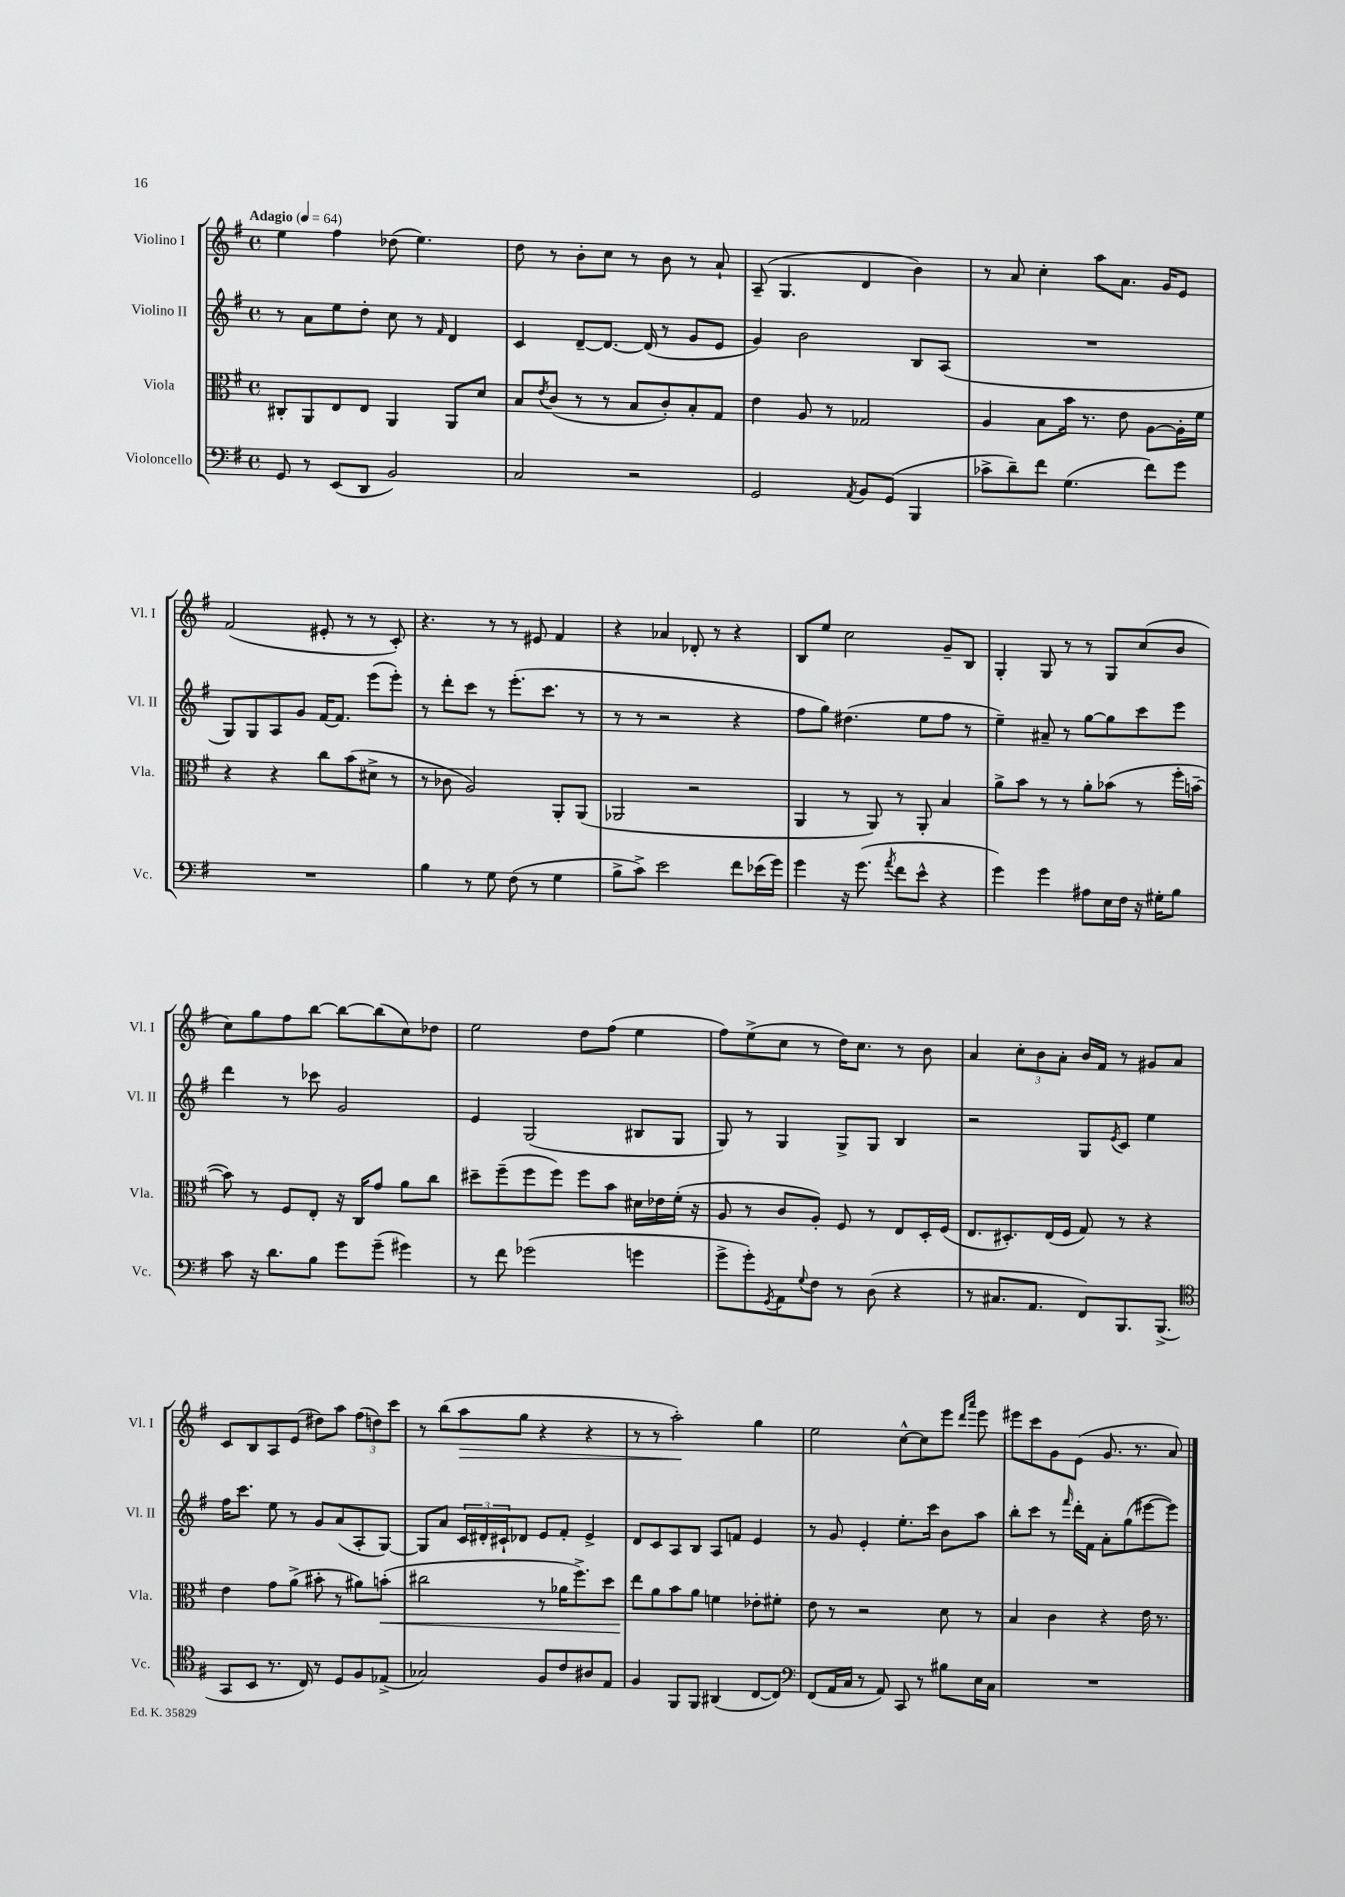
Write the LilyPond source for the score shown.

<<
\new StaffGroup <<
\new Staff = "s0" \with { instrumentName = "Violino I" shortInstrumentName = "Vl. I" } {
    \clef treble \key g \major \defaultTimeSignature \time 4/4 \tempo "Adagio" 4 = 64
    e''4 fis''4 des''8( e''4.) |
    d''8 r8 b'8-. c''8 r8 b'8 r8 a'8-! |
    a8--( g4. d'4 b'4) |
    r8 a'8 c''4-. a''8 a'8. g'16 e'8 |
    fis'2( eis'8-. r8 r8 c'8-.) |
    r4. r8 r8 eis'8 fis'4 |
    r4 aes'4 des'8-. r8 r4 |
    b8 e''8 c''2 g'8-- b8 |
    g4-. g8 r8 r8 g8 c''8( b'8 |
    c''8) g''8 fis''8 b''8~ b''8~ b''8( c''8) des''8 |
    e''2 d''8 fis''8( e''4 |
    fis''8) e''8->( c''8 r8 d''16) c''8. r8 b'8 |
    a'4 \tuplet 3/2 { c''8-. b'8 a'8-. } b'16 fis'16 r8 gis'8 a'8 |
    c'8 b8 a8 e'8( dis''8) a''8 \tuplet 3/2 { fis''8( d''8) c'''8 } |
    r8 b''8( a''8\> g''8 r4 r4 |
    r8 r8 a''2-.\!) g''4 |
    e''2 c''8~-^ c''8 e'''8 \grace { d'''16 a'''16 } e'''8 |
    eis'''8 c'''8 g'8 e'8( g'8. r8. a'8) \bar "|." |
}
\new Staff = "s1" \with { instrumentName = "Violino II" shortInstrumentName = "Vl. II" } {
    \clef treble \key g \major \defaultTimeSignature \time 4/4
    r8 a'8 e''8 d''8-. c''8 r8 \grace { fis'16 } d'4 |
    c'4 d'8~-- d'8.~ d'16( r8 g'8 e'8 |
    g'4) b'2 b8 a8( |
    R1 |
    g8) g8 a8 g'8 fis'16~ fis'8. e'''8( e'''8-.) |
    r8 d'''8-. c'''8 r8 e'''8.-.( c'''8. r8 |
    r8 r8 r2 r4 |
    fis''8 g''8) dis''4.( e''8 fis''8 r8 |
    e''4--) ais'8-- r8 g''8~ g''8 c'''8 e'''8 |
    d'''4 r8 ces'''8 g'2 |
    e'4 g2( bis8 g8 |
    g8) r8 g4 g8-> g8 b4 |
    r2 g8 \acciaccatura { e'8 } c'8 e''4 |
    fis''16 c'''8. e''8 r8 g'8 a'8( a8-. g8~) |
    g8 a'8 \tuplet 3/2 { c'16 dis'16-. cis'16-! } des'8 e'8 fis'8-. e'4-> |
    d'8 c'8 a8 b8 a8 f'8 e'4 |
    r8 g'8 e'4-. e''8.-. c'''16 b'8 a''8 |
    b''8-. c'''8 r8 \grace { fis'''16 } d'''16-. fis'16 a'8-. g''8( eis'''8~ eis'''8) \bar "|." |
}
\new Staff = "s2" \with { instrumentName = "Viola" shortInstrumentName = "Vla." } {
    \clef alto \key g \major \defaultTimeSignature \time 4/4
    cis8-. a,8 e8 e8 a,4 a,8 d'8 |
    b8 \acciaccatura { e'8 } c'8( r8 r8 b8 c'8-.) b8-. g8 |
    e'4 a8 r8 ges2 |
    a4 b8 b'16 r8. e'8 a8~ a16-. fis'16 |
    r4 r4 c''8 b'8( dis'8-> r8 |
    r8 ces'8 a2) a,8-. a,8( |
    aes,2 r2 |
    a,4 r8 a,8) r8 a,8-. b4 |
    a'8-> b'8 r8 r8 a'8-. bes'8( r8 fis''16-. b'16~-- |
    b'8) r8 fis8 e8-. r16 c16 g'8 a'8 c''8 |
    dis''8-- fis''8--( fis''8 fis''8) fis''8 b'8 dis'16 ees'16 fis'16-.( r16 |
    a8 r8 c'8 a8-.) fis8 r8 e8 d16-. fis16( |
    e8. dis8.-.) e16( fis16 g8) r8 r4 |
    e'4 g'8 a'8->( bis'8-. r8 ais'8) b'8-.\<( |
    cis''2 r8 aes'16 fis''8.->) d''8 |
    e''8\! a'8 b'8 a'8 f'4 ees'8-. fis'8-. |
    e'8 r8 r2 d'8 r8 |
    b4 c'4 r4 e'16 r8. \bar "|." |
}
\new Staff = "s3" \with { instrumentName = "Violoncello" shortInstrumentName = "Vc." } {
    \clef bass \key g \major \defaultTimeSignature \time 4/4
    g,8 r8 e,8( d,8 b,2) |
    c2 r2 |
    g,2 \acciaccatura { a,8 } b,8 g,8( b,,4 |
    ces'8-> d'8--) fis'8 g4.( fis'8) g'8 |
    R1 |
    b4 r8 g8 fis8( r8 g4 |
    b8-> c'8->) e'2 fis'8 ees'16( g'16) |
    g'4 r16 g'8.( \acciaccatura { a'8 } fis'8 e'8-^ r4 |
    g'4) g'4 ais8 e16 fis16 r16 gis16-. b8 |
    c'8 r16 d'8. b8 g'8 g'8--( gis'4) |
    r8 fis'8 ges'2( g'4 |
    g'8-> g'8-.) \acciaccatura { g,8 } a,8 \appoggiatura { g8 } fis8 r8 d8( r4 |
    r8 cis8. a,8. fis,8) b,,8. b,,8.->( |
    \clef tenor g,8 b,8 r8. c16) r8 d8 fis8 ees8->( |
    ges2) fis8 c'8 ais8 e8 |
    fis4 fis,8 fis,8 ais,4( c8~ c8) |
    \clef bass fis,8( a,16 c16 r8 a,8) c,8 r8 bis8 e16 c16 |
    R1 \bar "|." |
}
>>
>>
\layout { \context { \Score \remove "Bar_number_engraver" } }
